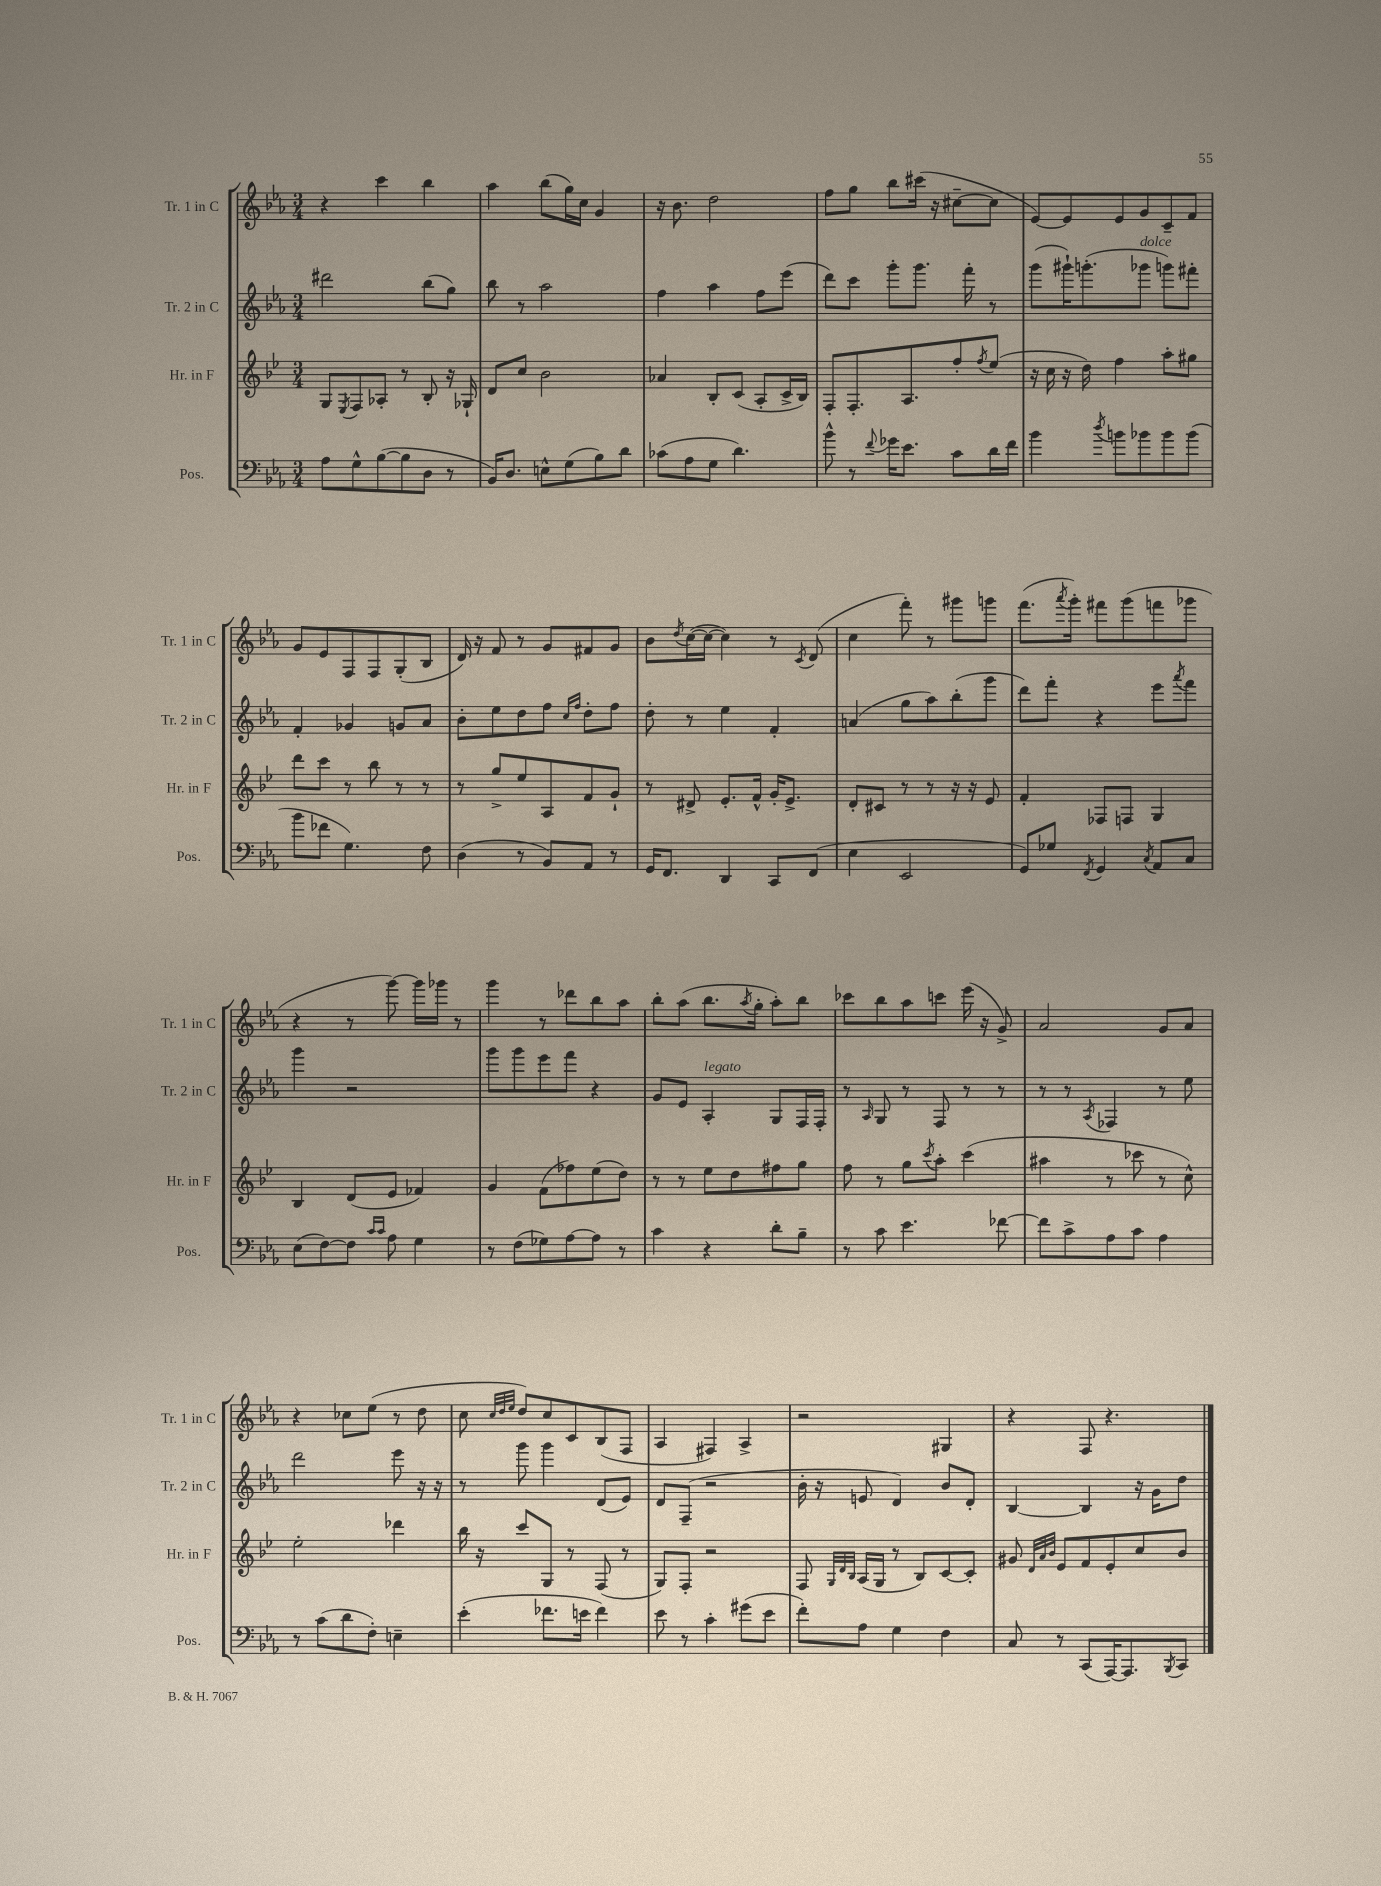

**kern	**kern	**kern	**kern
*staff4	*staff3	*staff2	*staff1
*clefF4	*clefG2	*clefG2	*clefG2
*k[b-e-a-]	*k[b-e-]	*k[b-e-a-]	*k[b-e-a-]
*M3/4	*M3/4	*M3/4	*M3/4
8A-\L	8G/L	2ddd#\	4r
.	8qE-/	.	.
8G^^\	8F/	.	.
([8B-\	8A-'/J	.	4ccc\
8B-\]	8r	.	.
8D\J	8B-'/	(8bb-\L	4bb-\
8r	16r	8gg\J)	.
.	16G-`/	.	.
=	=	=	=
16BB-/LK)	8d/L	8bb-\	4aa-\
8.D/J	.	.	.
.	8cc/J	8r	.
8E^^\L	2b-\	2aa-\	(8bb-\L
(8G\	.	.	16gg\L)
.	.	.	16cc\JJ
8B-\)	.	.	4g/
8d\J	.	.	.
=	=	=	=
(8c-\L	4a-/	4ff\	16r
.	.	.	8.b-\
8A-\	.	.	.
8G\J	8B-'/L	4aa-\	2dd\
4.d\)	(8c/J	.	.
.	8A'/L	8ff\L	.
.	16c^/L	(8eee-\J	.
.	16B-/JJ)	.	.
=	=	=	=
8b-^^\	8F'/L	8ddd\L)	8ff\L
8r	8.F'/	8ccc\J	8gg\J
8qqf/	.	.	.
16g-\LK	.	8ggg'\L	8bb-\L
8.e-\J	8.A/	.	.
.	.	8.ggg\J	(16ccc#\Jk
.	.	.	16r
8c\L	8ff'/	.	[8cc#~\L
.	.	16fff'\	.
.	8qff/	.	.
16d\L	(8ee-/J	8r	8cc#\]J
16f\JJ	.	.	.
=	=	=	=
4b-\	16r	(8ggg\L	[8e-/L)
.	16cc\	.	.
.	16r	16ggg#`\K)	8e-/]
.	16dd\)	(8.ggg'\	.
8qdd/	.	.	.
8b\L	4ff\	.	8e-/
8b-\	.	8ggg-\J	8g/
8b-\	8aa'\L	8ggg\L)	8c~/
(8b-\J	8gg#\J	8fff#'\J	8f/J
=	=	=	=
8b-\L	8ddd\L	4f'/	8g/L
8f-\J	8ccc\J	.	8e-/
4.G\)	8r	4g-/	8F/
.	8bb-\	.	8F/
.	8r	8g/L	(8G'/
8F\	8r	8a-/J	8B-/J
=	=	=	=
(4D\	8r	8b-'\L	16d/)
.	.	.	16r
.	8gg^/L	8ee-\	8f/
8r	8ee-/	8dd\	8r
8BB-/L)	8A/	8ff\J	8g/L
.	.	16qqcc/LL	.
.	.	16qqff/JJ	.
8AA-/J	8f/	8dd'\L	8f#/
8r	8g`/J	8ff\J	8g/J
=	=	=	=
16GG/LK	8r	8dd'\	8b-\L
8.FF/J	.	.	.
.	.	.	8qdd/
.	8d#^/	8r	([16cc\L
.	.	.	16cc\_JJ
4DD/	8.e-'/L	4ee-\	4cc\])
.	16f^^/Jk	.	.
8CC/L	16g'/LK	4f'/	8r
.	8.e-^/J	.	.
.	.	.	8qc/
(8FF/J	.	.	(8d/
=	=	=	=
4E-\	8d'/L	(4a/	4cc\
.	8c#/J	.	.
2EE-/	8r	8gg\L	8fff'\)
.	8r	8aa-\)	8r
.	16r	(8bb-'\	8ggg#\L
.	16r	.	.
.	8e-/	8ggg\J	8ggg\J
=	=	=	=
8GG/L)	4f'/	8ddd\L)	(8.fff\L
8G-/J	.	8fff'\J	.
.	.	.	8qaaa-/
.	.	.	16ggg'\Jk)
8qFF/	.	.	.
4GG/	8F-/L	4r	8fff#\L
.	8F/J	.	(8ggg\
8qC/	.	.	.
8AA-/L	4G/	8eee-\L	8fff\
.	.	8qaaa-/	.
8C/J	.	8fff\J	8ggg-\J
=	=	=	=
(8E-\L	4B-/	4ggg\	4r
[8F\)	.	.	.
8F\]J	(8d/L	2r	8r
16qqc/LL	.	.	.
16qqc/JJ	.	.	.
8A-\	8e-/J	.	[8ggg\)
4G\	4f-/)	.	16ggg\]LL
.	.	.	16ggg-\JJ
.	.	.	8r
=	=	=	=
8r	4g/	8ggg\L	4ggg\
(8F\L	.	8ggg\	.
8G-\)	(8f\L	8eee-\	8r
[8A-\	8ff-\)	8fff\J	8ddd-\L
8A-\]J	(8ee-\	4r	8bb-\
8r	8dd\J)	.	8aa-\J
=	=	=	=
4c\	8r	8g/L	8bb-'\L
.	8r	8e-/J	(8aa-\J
4r	8ee-\L	4A-'/	8.bb-\L
.	8dd\	.	.
.	.	.	8qaa-/
.	.	.	16gg'\Jk
8d'\L	8ff#\	8G/L	8aa-'\L)
8B-~\J	8gg\J	16F/L	8bb-\J
.	.	16F'/JJ	.
=	=	=	=
8r	8ff\	8r	8ccc-\L
.	.	16qqA-/	.
8c\	8r	8G/	8bb-\
4.e-\	8gg\L	8r	8aa-\
.	8qccc/	.	.
.	8aa'\J	8F/	8ccc\J
.	(4ccc\	8r	(16eee-\
.	.	.	16r
[8f-\	.	8r	8g^/)
=	=	=	=
8f-\]L	4aa#\	8r	2a-/
8c^\	.	8r	.
.	.	8qA-/	.
8A-\	8r	4F-/	.
8c\J	8ccc-\	.	.
4A-\	8r	8r	8g/L
.	8cc^^\)	8ee-\	8a-/J
=	=	=	=
8r	2ee-'\	2ddd\	4r
(8c\L	.	.	.
8d\	.	.	8cc-\L
8F'\J)	.	.	(8ee-\J
4E~\	4ddd-\	8eee-\	8r
.	.	16r	8dd\
.	.	16r	.
=	=	=	=
(4e-'\	16bb-\	8r	8cc\
.	16r	.	.
.	.	.	32qqcc/LLL
.	.	.	32qqdd/
.	.	.	32qqee-/JJJ
.	8ccc/L	8ggg\	8dd/L)
8.f-\L	8G/J	4ggg\	8cc/
.	8r	.	8c/
16e\Jk	.	.	.
4f-\)	(8F/	(8d/L	(8B-/
.	8r	8e-/J)	8F/J
=	=	=	=
8e-\	8G/L)	8d/L	4A-/
8r	8F'/J	(8F~/J	.
4c'\	2r	2r	4F#/)
(8g#\L	.	.	4A-^/
8e-\J	.	.	.
=	=	=	=
8f'\L)	8F/	16b-'\	2r
.	.	16r	.
.	32qqG/LLL	.	.
.	32qqd/	.	.
.	32qqB-/JJJ	.	.
8A-\J	(16A/LL	8e/	.
.	16G/JJ	.	.
4G\	8r	4d/)	.
.	8B-/L)	.	.
4F\	[8c/	8b-/L	4G#/
.	8c'/]J	8d'/J	.
=	=	=	=
8C/	8g#/	[4B-/	4r
.	32qqd/LLL	.	.
.	32qqa/	.	.
.	32qqb-/JJJ	.	.
8r	8e-/L	.	.
(8CC/L	8f/	4B-/]	8F/
[16AAA-/K)	8e-'/	.	4.r
8.AAA-/]	.	.	.
.	8cc/	16r	.
.	.	16g\LK	.
8qBBB-/	.	.	.
8CC/J	8b-/J	8dd\J	.
==	==	==	==
*-	*-	*-	*-
